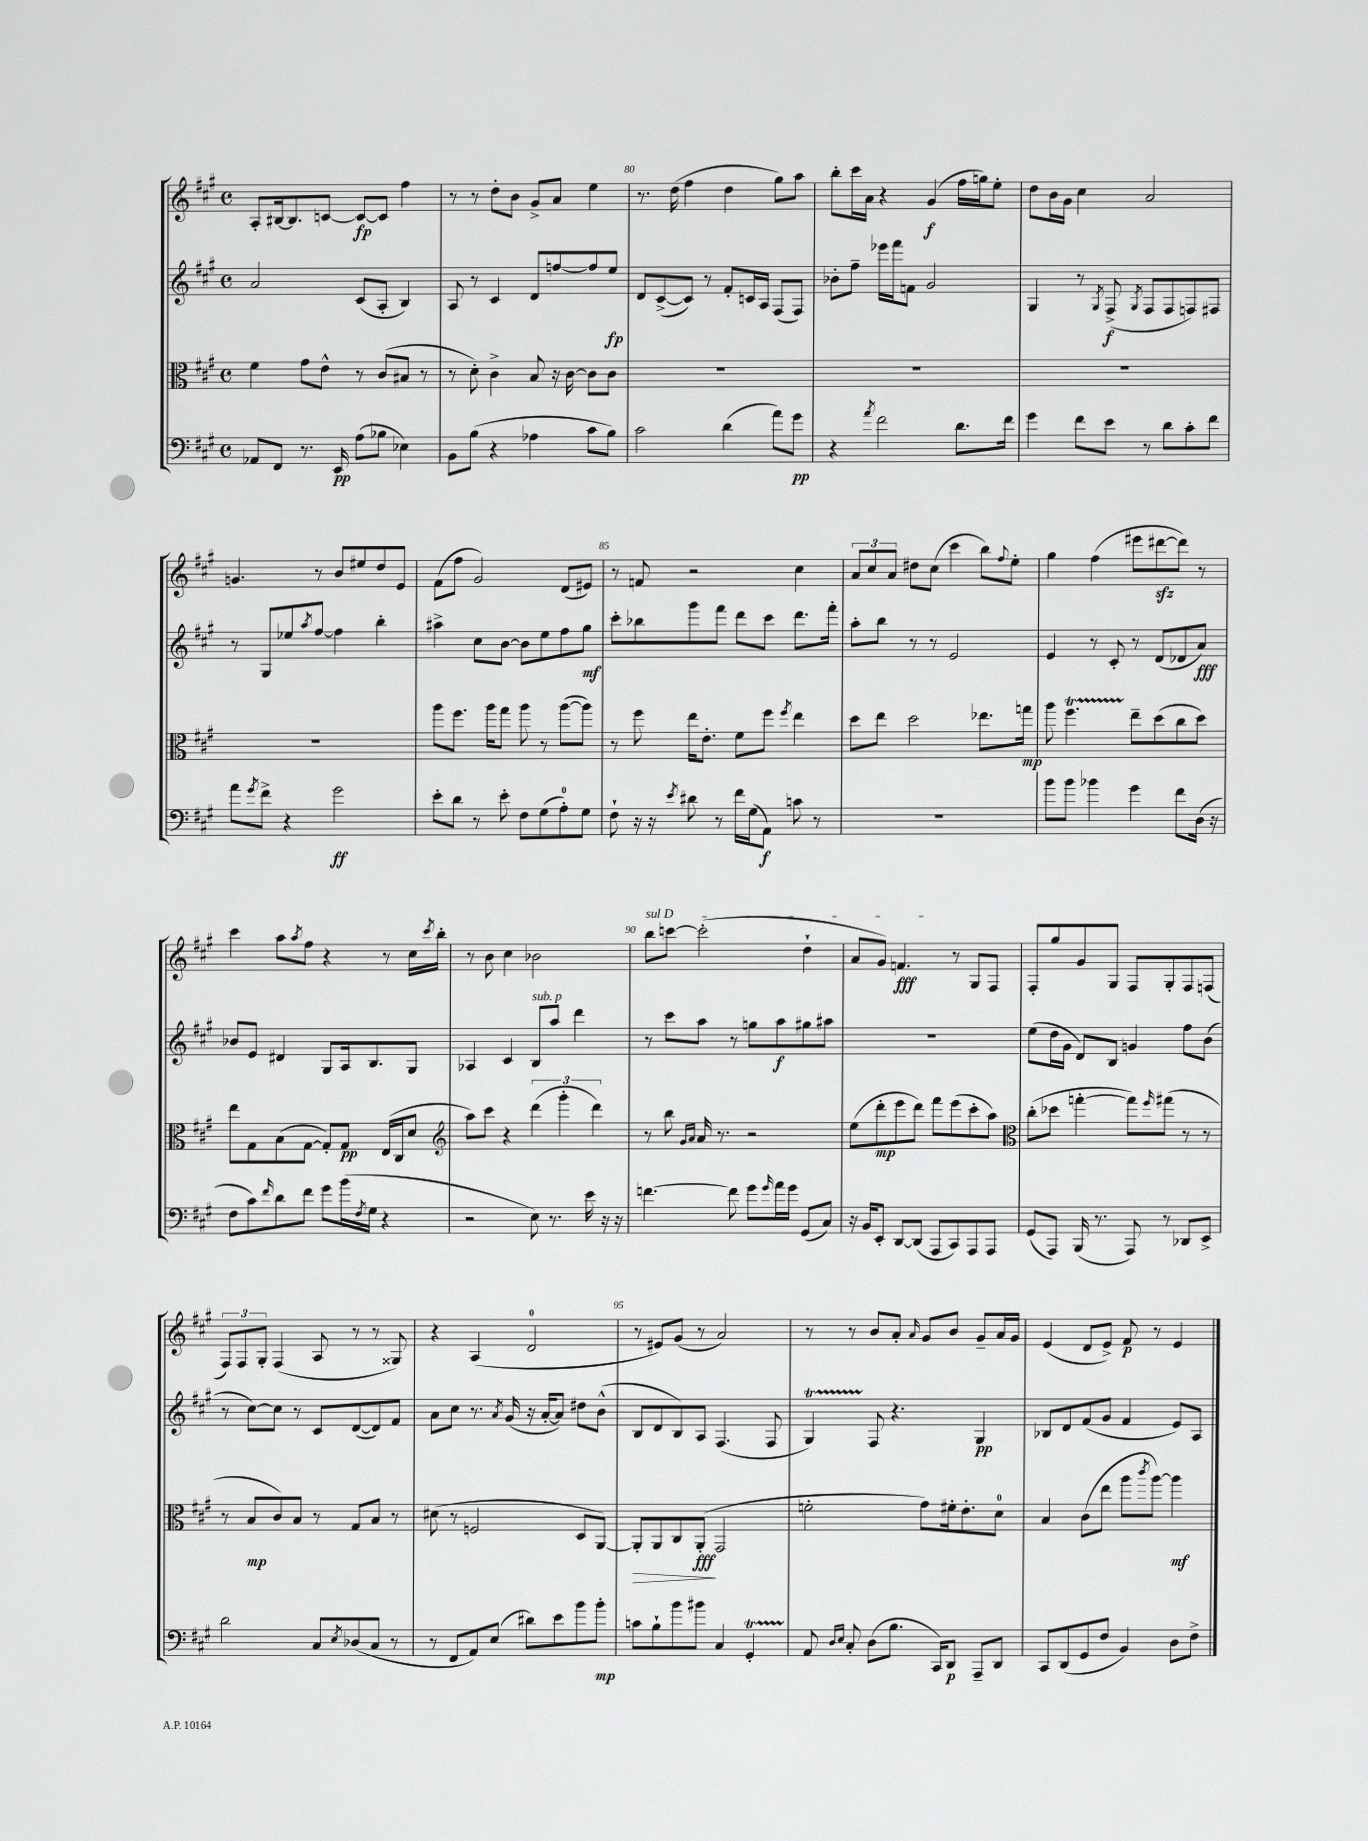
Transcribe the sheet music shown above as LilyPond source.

<<
\new StaffGroup <<
\new Staff = "s0" {
    \clef treble \key a \major \defaultTimeSignature \time 4/4
    a8-. bis16~ bis8. c'8~ c'8~\fp c'8 fis''4 |
    r8 r8 d''8-. b'8 gis'8-> a'8 e''4 |
    r8. d''16( fis''4 d''4 gis''8) a''8 |
    b''8-. cis'''16 a'16 r4 gis'4\f( fis''16 g''16) e''8-. |
    d''8 b'16 gis'16 cis''4 a'2 |
    g'4. r8 b'8 eis''8 d''8 e'8 |
    fis'8( fis''8 gis'2) d'8( eis'8) |
    r8 f'8 r2 cis''4 |
    \tuplet 3/2 { a'8 cis''8 a'8 } dis''8 cis''8( cis'''4 b''8) \appoggiatura { fis''8 } e''8-. |
    gis''4 fis''4( eis'''8 dis'''8~\sfz dis'''8) r8 |
    cis'''4 a''8 \acciaccatura { a''8 } fis''8 r4 r8 cis''16 \acciaccatura { cis'''8 } b''16-. |
    r8 b'8 cis''4 bes'2 |
    \once \override TextSpanner.bound-details.left.text = \markup { \italic "sul D" } b''8\startTextSpan c'''8~ c'''2-.( d''4-! |
    a'8 gis'8) f'4.\fff\stopTextSpan r8 gis8 fis8 |
    fis8-. gis''8 gis'8 gis8 fis8 gis8-. fis8 f8( |
    \tuplet 3/2 { fis8) fis8 gis8-. } fis4( a8 r8 r8 gisis8) |
    r4 a4( d'2-0 |
    r8 eis'8) gis'8( r8 a'2) |
    r8 r8 b'8 a'8-. \grace { a'16 } gis'8 b'8 gis'8-- a'16 gis'16 |
    e'4( d'8 e'8->) fis'8\p r8 e'4 \bar "|." |
}
\new Staff = "s1" {
    \clef treble \key a \major \defaultTimeSignature \time 4/4
    a'2 cis'8( a8-. b4) |
    a8 r8 cis'4 d'8 f''8~ f''8 e''8\fp |
    d'8 cis'8~->( cis'8) r8 fis'8-. c'16 a16 fis8( fis8) |
    bes'8-. fis''8-- ees'''16 fis'''16 f'8 gis'2 |
    gis4 r8 \acciaccatura { gis8 } fis8->\f( \acciaccatura { gis8 } fis8 fis8 f8) fis8 |
    r8 gis8 ees''8 \acciaccatura { a''8 } fis''8~ fis''4 b''4-. |
    ais''4-> cis''8 b'8~ b'8 e''8 fis''8 gis''8\mf |
    cis'''8-. bes''8 gis'''8 fis'''8 d'''8 cis'''8 d'''8. fis'''16-. |
    a''8-. b''8 r8 r8 e'2 |
    e'4 r8 cis'8-. r8 d'8( des'8 a'8\fff) |
    bes'8 e'8 dis'4 gis8 a16 b8. gis8 |
    aes4 cis'4 b8^\markup { \italic "sub. p" } a''8 d'''4 |
    r8 cis'''8 a''8 r8 g''8 a''8\f gis''8 ais''8 |
    R1 |
    e''8( d''16 gis'16 d'8) b8 g'4 fis''8 b'8( |
    r8 cis''8~) cis''8 r8 cis'8 d'8~( d'8) fis'8 |
    a'8 cis''8 r8. \acciaccatura { a'8 } gis'16( r16 a'16~-. a'8) dis''8 b'8-^( |
    b8 d'8 b8) a8 fis4.( fis8 |
    gis4\startTrillSpan) fis8\stopTrillSpan r4. gis4\pp |
    bes8 d'8 fis'8( gis'8 fis'4 e'8) a8 \bar "|." |
}
\new Staff = "s2" {
    \clef alto \key a \major \defaultTimeSignature \time 4/4
    fis'4 gis'8 e'8-^ r8 cis'8( bis8 r8 |
    r8 d'8-.) cis'4-> b8 r16 cis'16~ cis'8 cis'8 |
    R1 |
    R1 |
    R1 |
    R1 |
    a''8 fis''8. a''16 gis''8 a''8 r8 a''8~( a''8) |
    r8 fis''8 e''16 e'8.-. fis'8 fis''8 \acciaccatura { fis''8 } e''4 |
    d''8 e''8 d''2 ees''8. g''16\mp |
    a''8 fis''4.\startTrillSpan e''8--\stopTrillSpan d''8( cis''8 d''8) |
    e''8 gis8 b8( gis8~ gis8-.) gis8\pp e16( cis16 d'8 |
    \clef treble a''8) cis'''8 r4 \tuplet 3/2 { d'''4( gis'''4-. d'''4) } |
    r8 b''8 \grace { gis'16 a'16 } a'16 r8. r2 |
    e''8( d'''8-.\mp e'''8 d'''8) fis'''8 e'''8( cis'''8-. a''8) |
    \clef alto cis''8-.( des''8 g''4~-. g''8) \grace { fis''16 } gis''8( r8 r8 |
    r8 b8\mp cis'8) b8 r8 gis8 b8 r8 |
    dis'8( r8 f2 d8 a,8~) |
    a,8-.\> a,8 cis8 a,8-.\fff\!( gis,2 |
    f'2-. gis'8) fis'16-. e'8.-. d'8-0 |
    b4 cis'8( e''8 a''8 \acciaccatura { cis'''8 } a''8~) a''4\mf \bar "|." |
}
\new Staff = "s3" {
    \clef bass \key a \major \defaultTimeSignature \time 4/4
    aes,8 fis,8 r8. e,16\pp a8( bes8 ees4) |
    b,8 b8( r4 aes4 cis'8 b8) |
    cis'2 d'4( a'8) gis'8\pp |
    r4 \acciaccatura { a'8 } fis'2 d'8. fis'16 |
    gis'4 fis'8 e'8 r8 d'8 cis'8-. fis'8 |
    a'8 \acciaccatura { gis'8 } fis'8-> r4 gis'2\ff |
    e'8-. d'8 r8 e'8-. fis8 gis8( a8-0-.) gis8 |
    fis8-! r16 r16 \acciaccatura { e'8 } dis'8 r8 fis'16 gis16( a,8\f) c'8 r8 |
    R1 |
    b'8 b'8 bes'4 gis'4 fis'8 d16( r16 |
    fis8 cis'8) \grace { fis'16 } d'8 fis'8 gis'8 b'16( \acciaccatura { fis8 } gis16 r4 |
    r2 e8) r8. e'16 r16 r16 |
    f'4.~ f'8 gis'8 \grace { gis'16 } a'16 gis'16 gis,8( cis8) |
    r16 b,16 e,8-. d,8~ d,8( a,,8 cis,8) a,,8 a,,8 |
    gis,8( a,,8) b,,16( r8. a,,8) r8 des,8 e,8-> |
    d'2 cis8 \acciaccatura { e8 } des8( cis8 r8 |
    r8 fis,8 a,8) e8( dis'8) e'8 b'8 b'8-.\mp |
    c'8 b8-! b'8 bis'8 cis4 gis,4-.\startTrillSpan |
    a,8\stopTrillSpan \grace { d16 e16 } cis8-. d8( b8. cis,16) d,8\p a,,8-- d,8 |
    cis,8 d,8( gis,8 fis8 b,4) d8 fis8-> \bar "|." |
}
>>
>>
\layout { \context { \Score currentBarNumber = #78 \override BarNumber.break-visibility = ##(#f #t #t) barNumberVisibility = #(every-nth-bar-number-visible 5) } }
